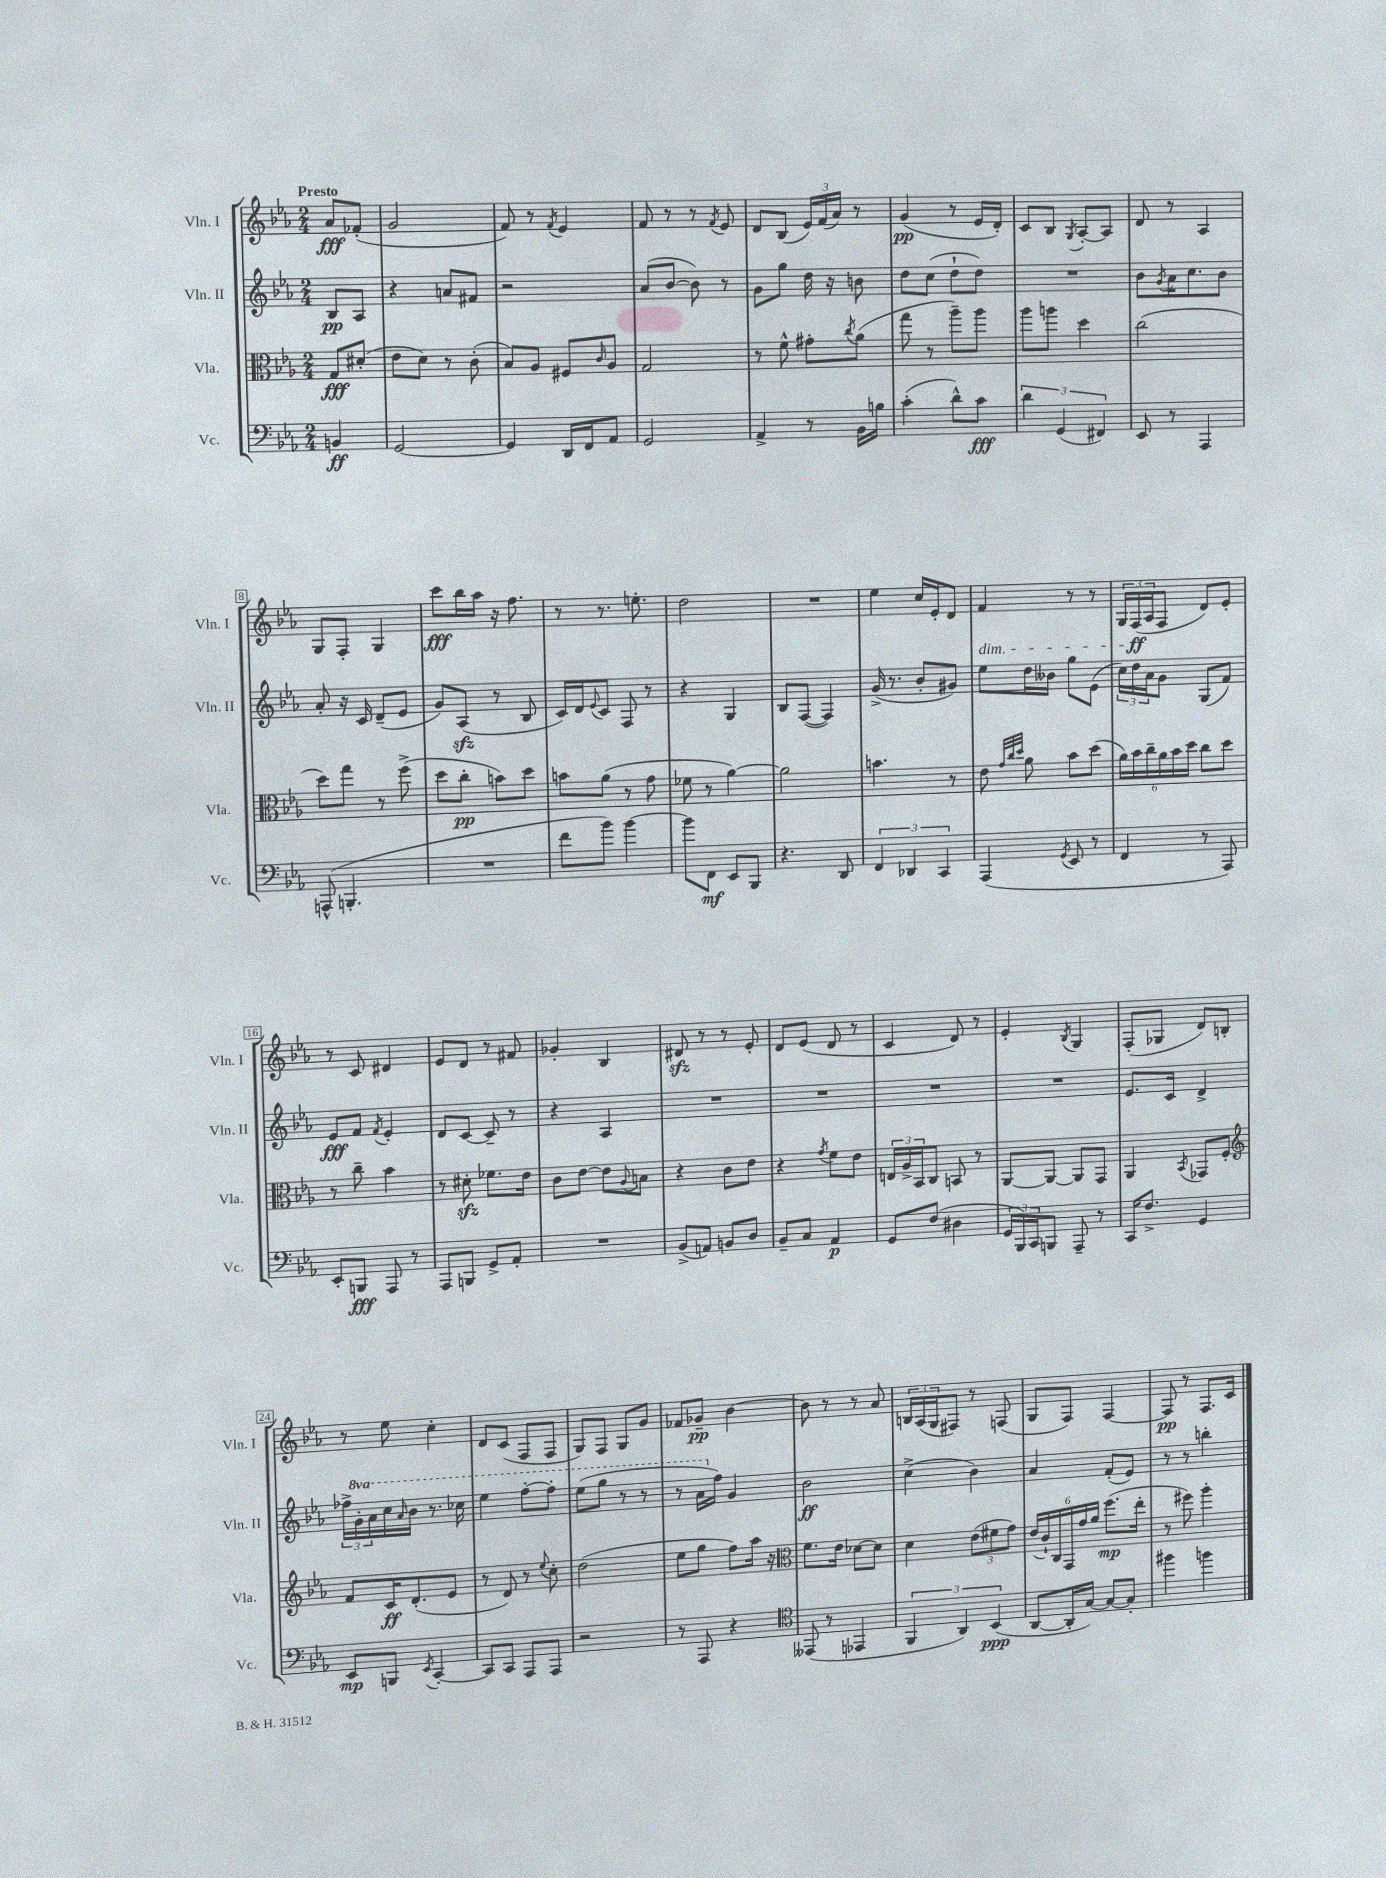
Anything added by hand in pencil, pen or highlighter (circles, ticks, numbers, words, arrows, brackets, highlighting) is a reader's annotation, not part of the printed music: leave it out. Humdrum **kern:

**kern	**kern	**kern	**kern
*staff4	*staff3	*staff2	*staff1
*clefF4	*clefC3	*clefG2	*clefG2
*k[b-e-a-]	*k[b-e-a-]	*k[b-e-a-]	*k[b-e-a-]
*M2/4	*M2/4	*M2/4	*M2/4
4BB	8G	8B-	8a-
.	(8d#'	8A-	(8f-'
=	=	=	=
[2GG	8e-	4r	2g
.	8d)	.	.
.	8r	8a	.
.	(8c'	8f#	.
=	=	=	=
4GG]	8B-)	2r	8f)
.	8A-	.	8r
.	.	.	8qf
16DD	8F#	.	4e-
16FF	.	.	.
.	16qqc	.	.
8AA-	8A-	.	.
=	=	=	=
2GG	2G	(8a-	8f
.	.	[8b-	8r
.	.	8b-])	8r
.	.	.	8qf
.	.	8r	8e-
=	=	=	=
4AA-^	8r	8g	8d
.	8f^^	8gg	(8B-
8r	8g#'	16dd	24e-)
.	.	.	(24f
.	.	16r	.
.	.	.	24a-)
.	8qcc	.	.
16BB-	(8a-	8b	8r
16B	.	.	.
=	=	=	=
(4c'	8gg	8dd	(4g
.	8r	(8cc	.
8d^^)	8aa-~)	8dd`	8r
8c	8aa-	8dd)	16e-
.	.	.	16d')
=	=	=	=
6d	8aa-	2r	8c
.	8aa	.	8B-
(6GG	.	.	.
.	.	.	8qG
.	4dd	.	[8A-'
6FF#)	.	.	.
.	.	.	8A-]
=	=	=	=
8EE-	(2cc	8b-	8d
.	.	8qg	.
8r	.	16a-	8r
.	.	8.cc	.
4AAA-	.	.	4A-
.	.	8b-	.
=	=	=	=
(8AAA^^	8dd)	8a-'	8G
4.BBB'	8gg	16r	8F'
.	.	16c	.
.	8r	(8d~	4G
.	(8ff^	8e-	.
=	=	=	=
2r	8dd	8g)	8ccc
.	8cc'	(8A-	16bb-
.	.	.	16aa-
.	8b)	8r	16r
.	.	.	8.ff
.	8dd	8B-	.
=	=	=	=
8f	8b	16c)	8r
.	.	16d	.
.	.	8qqe-	.
8b-)	(8a-	8c	8.r
[4b-	8r	8F	.
.	.	.	8.ee'
.	8g	8r	.
=	=	=	=
8b-]	8f-	4r	2dd
8FF	8r	.	.
8EE-	[4a-)	4G	.
8BBB-	.	.	.
=	=	=	=
4.r	2a-]	8B-	2r
.	.	([8F	.
.	.	4F])	.
8DD	.	.	.
=	=	=	=
6FF	4.b	(16g^	4ee-
.	.	8.r	.
6DD-	.	.	.
.	.	8b-'	16cc
.	.	.	16e-'
6CC	.	.	.
.	8r	8g#)	8d
=	=	=	=
(4AAA-	8e-	8ee-	4f
.	32qqg	.	.
.	32qqcc	.	.
.	32qqdd	.	.
.	8a-	16dd	.
.	.	16b--	.
8qGG	.	.	.
8EE-	8b-	8gg	8r
8r	(8dd	(8e-	8r
=	=	=	=
4FF	24a-)	24cc)	24G
.	24b-	24dd	(24F
.	24cc~	24a-	24A-
.	24a-	8g	8F
.	24b-	.	.
.	24dd	.	.
8r	8cc	(8G	8d)
8AAA-)	8dd	8f)	8e-'
=	=	=	=
8EE-'	8r	8e-	8r
8BBB	8cc~	8f	8c
.	.	8qf	.
8AAA-	4b-	4e-'	4d#
8r	.	.	.
=	=	=	=
8AAA-	8r	8d	8e-
8BBB	8d#'	[8c	8d
8GG^	8.f-	8c~]	8r
8AA-'	.	8r	8f#
.	16e-	.	.
=	=	=	=
2r	8c	4r	4g-'
.	[8e-	.	.
.	8e-]	4A-	4B-
.	8qqA-	.	.
.	8B	.	.
=	=	=	=
(8BB-^	4r	2r	8d#
8AA)	.	.	8r
8BB	8c	.	8r
8D	8e-	.	8e-'
=	=	=	=
8BB-~	4r	2r	8d
8C	.	.	(8e-
.	8qg	.	.
4AA-	8f	.	8d
.	8e-	.	8r
=	=	=	=
8GG	24E	2r	4c
.	24A-^	.	.
.	24BB-	.	.
(8F	8C	.	.
4D#	8BB	.	8d)
.	8r	.	8r
=	=	=	=
24GG	[8AA-	2r	4e-'
24BBB-)	.	.	.
24CC	.	.	.
8BBB	8AA-_	.	.
.	.	.	8qB-
8AAA-~	8AA-]	.	4G
8r	8GG	.	.
=	=	=	=
16CC	4AA-	8.e-	(8F'
8.F^	.	.	.
.	.	.	8G-
.	.	16c	.
.	8qBB-	.	.
4GG	8GG-	4d^	8d)
.	8F'	.	8B'
=	=	=	=
*	*clefG2	*	*
8EE-	8f	24ff-^	8r
.	.	24gg'	.
.	.	24aa-	.
8BBB	16c	16ccc	8ee-
.	.	16qqaa-	.
.	(8.d'	16bb-	.
8qEE-	.	.	.
[4CC'	.	8.r	4cc'
.	8e-	.	.
.	.	16ccc-	.
=	=	=	=
8CC]	8r	4eee-	8d
8CC	8d)	.	(8c
8AAA-	8r	[8fff'	8F
.	8qqee-	.	.
8AAA-	8cc'	8fff']	8F
=	=	=	=
2r	(2dd	(8eee-	8G)
.	.	8ggg	8F
.	.	8r	8G
.	.	8r	8g
=	=	=	=
8r	8ee-	8r	8f-
8AAA-	8gg	16aa-	8g-~
.	.	16ff)	.
4r	8ff)	4g	[4b-
.	16aa-	.	.
.	16r	.	.
=	=	=	=
*clefC4	*clefC3	*	*
(8EE--	8.f	2b-	8b-]
8r	.	.	8r
.	16e-	.	.
4EE-	[8d-	.	8r
.	8d-]	.	8a-
=	=	=	=
6FF	4d	(4cc^	24B
.	.	.	(24A-
.	.	.	24G
.	.	.	8F#)
6AA-)	.	.	.
.	(12e-	4b-)	8r
(6BB-	12f#	.	.
.	.	.	(8F
.	12g)	.	.
=	=	=	=
[8AA-	(24e-	4a-	8G
.	24c`)	.	.
.	24C	.	.
16AA-']	24GG	.	8F)
.	24g	.	.
[16G)	.	.	.
.	24a-	.	.
8G_	(8.ff	(8f'	[4F
8G']	.	8e-)	.
.	16ee-'	.	.
=	=	=	=
4ff#	8r	8r	8F]
.	8ff#)	8r	8r
4ff	4aa-'	4bb'	8.F
.	.	.	16c
==	==	==	==
*-	*-	*-	*-
